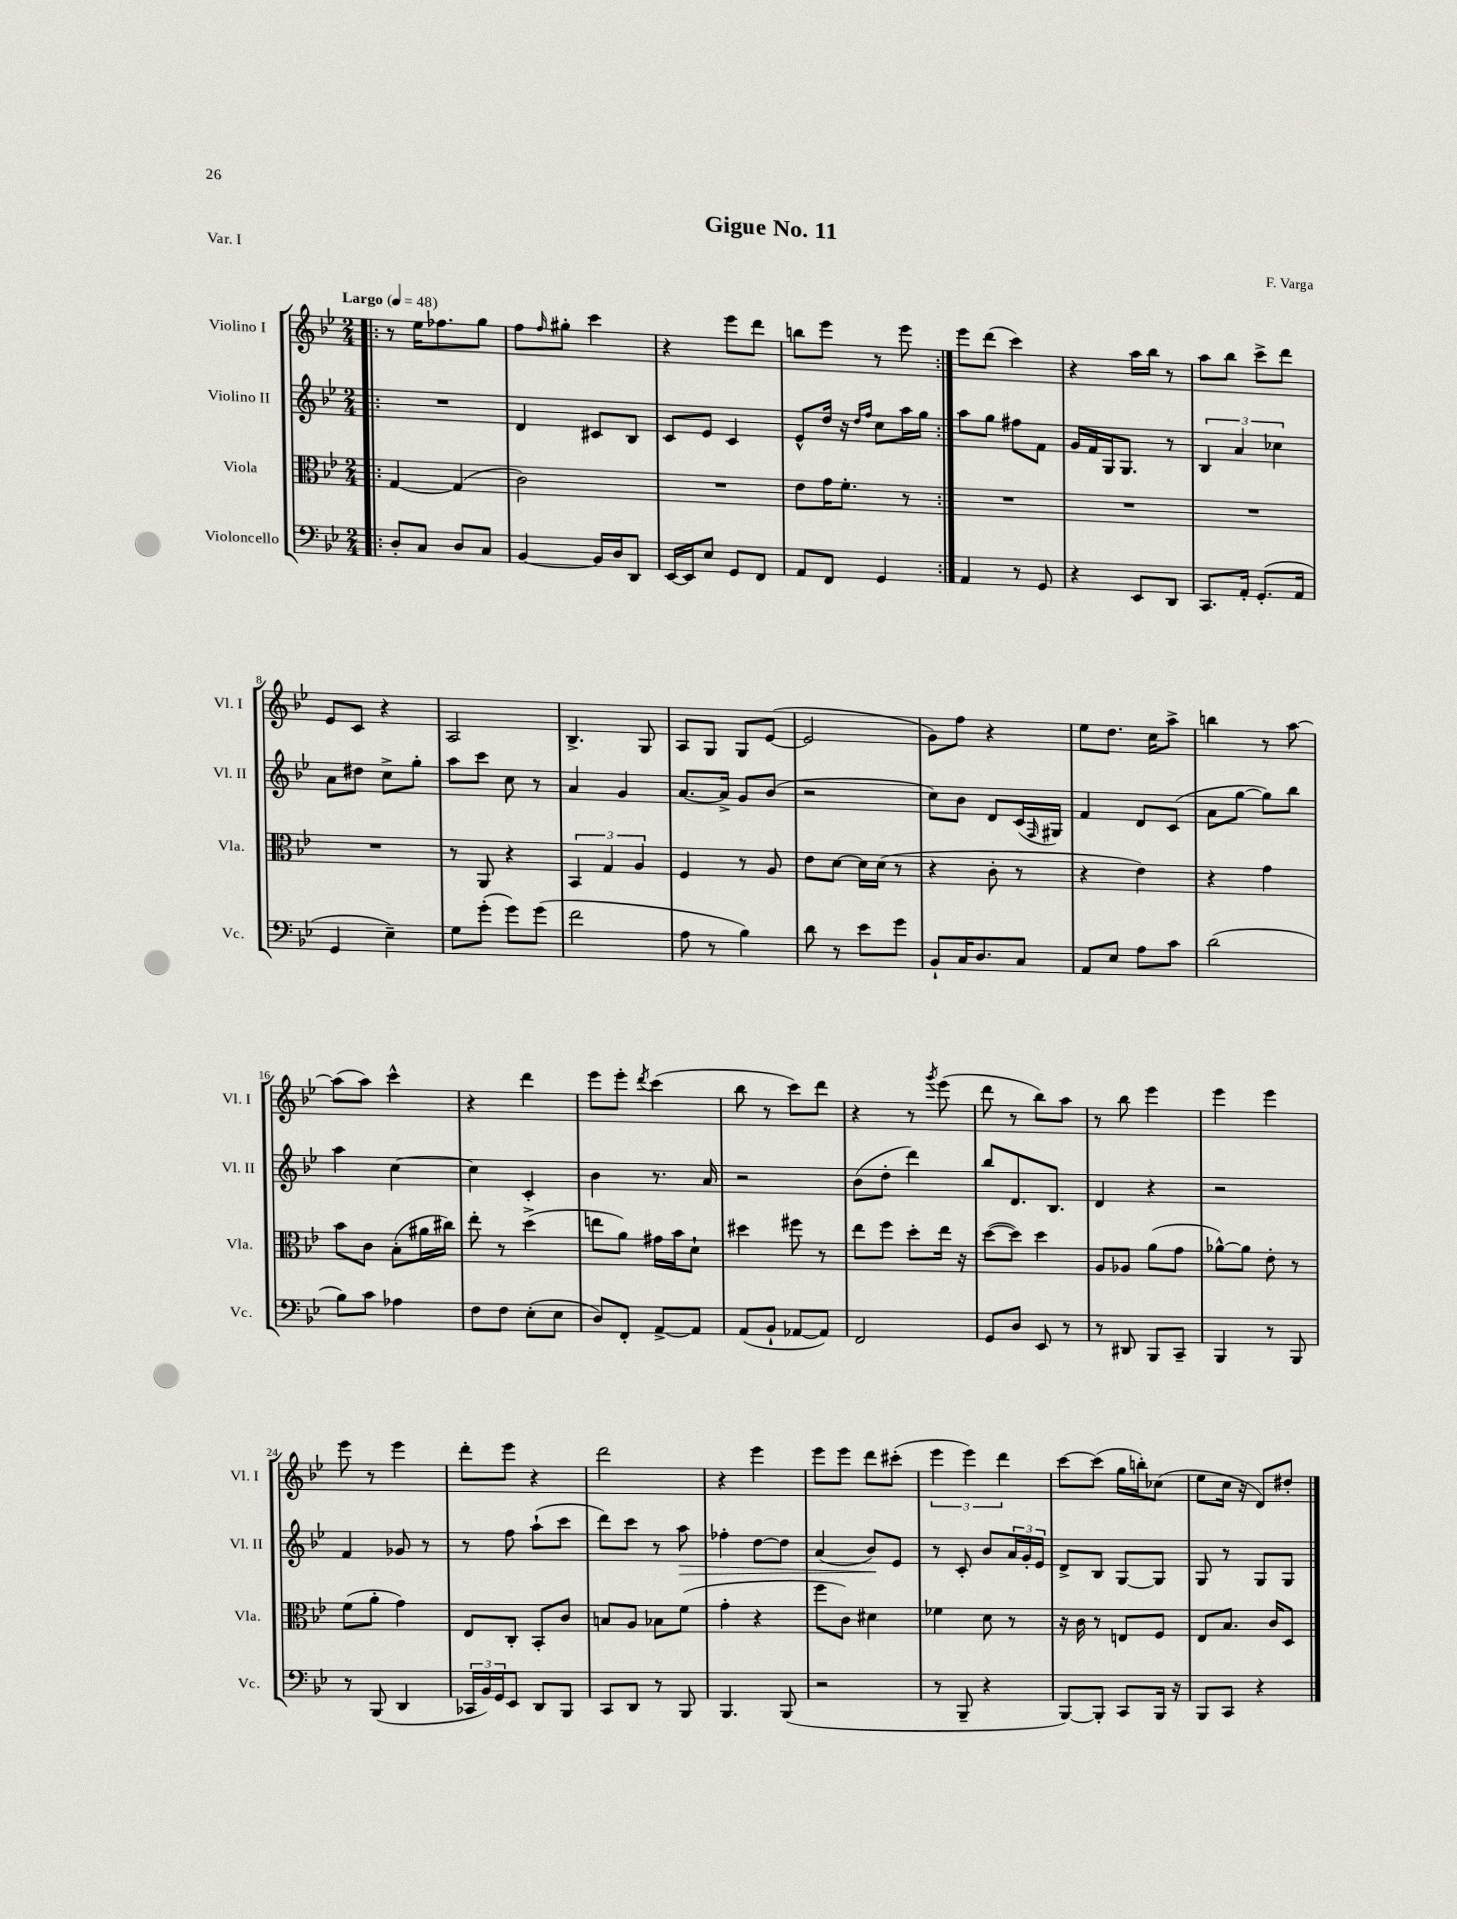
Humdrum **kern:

**kern	**kern	**kern	**dynam	**kern
*part4	*part3	*part2	*part2	*part1
*staff4	*staff3	*staff2	*staff2	*staff1
*I"Violoncello	*I"Viola	*I"Violino II	*	*I"Violino I
*I'Vc.	*I'Vla.	*I'Vl. II	*	*I'Vl. I
*clefF4	*clefC3	*clefG2	*	*clefG2
*k[b-e-]	*k[b-e-]	*k[b-e-]	*	*k[b-e-]
*M2/4	*M2/4	*M2/4	*	*M2/4
*MM48	*MM48	*MM48	*	*MM48
=1!|:	=1!|:	=1!|:	=1!|:	=1!|:
!	!	!	!	!LO:TX:a:B:t=Largo
8D'/L	[4G/	2r	.	8r
8C/J	.	.	.	16ee-\KL
.	.	.	.	8.ff-X\
8D/L	(4G/]	.	.	.
8C/J	.	.	.	8gg\J
=2	=2	=2	=2	=2
[4BB-/	2c\)	4d/	.	8ff\L
.	.	.	.	16qqff/
.	.	.	.	8gg#X'\J
16BB-/LL]	.	8c#X/L	.	4ccc\
16D/J	.	.	.	.
8DD/J	.	8B-/J	.	.
=3	=3	=3	=3	=3
[16EE-/LL	2r	8c/L	.	4r
16EE-/J]	.	.	.	.
8E-/J	.	8e-/J	.	.
8GG/L	.	4c/	.	8eee-\L
8FF/J	.	.	.	8ddd\J
=4	=4	=4	=4	=4
8AA/L	8e-\L	8e-^^/L	.	8bbn\L
8FF/J	16g\K	16dd/Jk	.	8eee-\J
.	8.f'\J	16r	.	.
.	.	16qqdd/LL	.	.
.	.	16qqff/JJ	.	.
4GG/	.	8cc\L	.	8r
.	8r	16aa\L	.	8eee-\
.	.	16gg\JJ	.	.
=5:|!	=5:|!	=5:|!	=5:|!	=5:|!
4AA/	2r	8aa\L	.	8eee-\L
.	.	8gg\J	.	(8ddd\J
8r	.	8ff#X\L	.	4ccc\)
8GG/	.	8f\J	.	.
=6	=6	=6	=6	=6
4r	2r	16g/LL	.	4r
.	.	16f/	.	.
.	.	16G/J	.	.
.	.	8.G/J	.	.
8EE-/L	.	.	.	16aa\LL
.	.	.	.	16bb-\JJ
8DD/J	.	8r	.	8r
=7	=7	=7	=7	=7
8.CC/L	2r	6B-/	.	8aa\L
.	.	.	.	8bb-\J
.	.	6a/	.	.
16AA'/Jk	.	.	.	.
(8.GG'/L	.	.	.	8ccc^\L
.	.	6cc-X\	.	.
.	.	.	.	8ddd\J
16AA/Jk	.	.	.	.
!!LO:LB:g=z
=8	=8	=8	=8	=8
4GG/	2r	8a\L	.	8e-/L
.	.	8dd#X\J	.	8c/J
4E-~\)	.	8cc^\L	.	4r
.	.	8gg'\J	.	.
=9	=9	=9	=9	=9
8G\L	8r	8aa\L	.	2A/
(8g'\J	8AA/	8ccc\J	.	.
8g\L)	4r	8cc\	.	.
(8g\J	.	8r	.	.
=10	=10	=10	=10	=10
2f\	6BB-/	4a/	.	4.B-^/
.	6G/	.	.	.
.	.	4g/	.	.
.	6A/	.	.	.
.	.	.	.	8G/
=11	=11	=11	=11	=11
8A\	4F/	[8.a/L	.	8A/L
8r	.	.	.	8G/J
.	.	16a^/Jk]	.	.
4B-\)	8r	8g/L	.	8G/L
.	8A/	(8b-/J	.	([8e-/J
=12	=12	=12	=12	=12
8d\	8e-\L	2r	.	2e-/]
8r	[8d\J	.	.	.
8e-\L	16d\LL]	.	.	.
.	(16d\JJ	.	.	.
8g\J	8r	.	.	.
=13	=13	=13	=13	=13
8BB-`/L	4r	8cc\L)	.	8g\L)
16C/K	.	8b-\J	.	8ff\J
8.D/	.	.	.	.
.	8c'\	8d/L	.	4r
8C/J	8r	(16c/L	.	.
.	.	16qqF/	.	.
.	.	16G#X/JJ)	.	.
=14	=14	=14	=14	=14
8AA/L	4r	4f/	.	8ee-\L
8E-/J	.	.	.	8.dd\J
8A\L	4e-\)	8d/L	.	.
.	.	.	.	16cc\KL
8c\J	.	(8c/J	.	8aa^\J
=15	=15	=15	=15	=15
(2d\	4r	8a\L	.	4bbn\
.	.	[8gg\J	.	.
.	4g\	8gg\L])	.	8r
.	.	8bb-\J	.	[8aa\
!!LO:LB:g=z
=16	=16	=16	=16	=16
8B-\L)	8b-\L	4aa\	.	(8aa\L]
8c\J	8c\J	.	.	8aa\J)
4A-X\	(8B-'\L	[4cc\	.	4ccc^^\
.	16a#X\L	.	.	.
.	16cc#X\JJ)	.	.	.
=17	=17	=17	=17	=17
8F\L	8ee-'\	4cc\]	.	4r
8F\J	8r	.	.	.
(8E-'\L	(4dd^\	4c'/	.	4ddd\
8E-\J	.	.	.	.
=18	=18	=18	=18	=18
8D/L)	8een\L	4b-\	.	8eee-\L
8FF'/J	8a\J)	.	.	8eee-'\J
.	.	.	.	8qddd/
[8AA^/L	16g#X\LL	8.r	.	(4ccc\
.	16b-\J	.	.	.
8AA/J]	8d`\J	.	.	.
.	.	16a/	.	.
=19	=19	=19	=19	=19
(8AA/L	4dd#X\	2r	.	8bb-\
8BB-`/J	.	.	.	8r
[8AA-X/L	8ff#X\	.	.	8ccc\L)
8AA-/J])	8r	.	.	8ddd\J
=20	=20	=20	=20	=20
2FF/	8ee-\L	(8b-\L	.	4r
.	8ff\J	8dd'\J	.	.
.	8dd'\L	4ddd\)	.	8r
.	.	.	.	8qggg/
.	16ee-\Jk	.	.	(8eee-\
.	16r	.	.	.
=21	=21	=21	=21	=21
8GG/L	([8dd\L	8bb-/L	.	8ddd\
8D/J	8dd\J])	8.d/	.	8r
8EE-/	4dd\	.	.	8bb-\L)
.	.	8.B-/J	.	.
8r	.	.	.	8aa\J
=22	=22	=22	=22	=22
8r	8A/L	4d/	.	8r
8DD#X/	8A-X/J	.	.	8bb-\
8BBB-/L	(8a\L	4r	.	4eee-\
8CC~/J	8g\J	.	.	.
=23	=23	=23	=23	=23
4BBB-/	[8a-X^^\L)	2r	.	4eee-\
.	8a-\J]	.	.	.
8r	8e-'\	.	.	4eee-\
8BBB-/	8r	.	.	.
!!LO:LB:g=z
=24	=24	=24	=24	=24
8r	(8f\L	4f/	.	8eee-\
(8BBB-/	8a'\J	.	.	8r
4DD/	4g\)	8g-X/	.	4eee-\
.	.	8r	.	.
=25	=25	=25	=25	=25
24CC-X/LL	8E-/L	8r	.	8ddd'\L
24BB-/)	.	.	.	.
24GG/J	.	.	.	.
8EE-/J	8C'/J	8ff\	.	8eee-\J
8DD/L	8BB-'/L	(8aa`\L	.	4r
8BBB-/J	8c/J	8ccc\J	.	.
=26	=26	=26	=26	=26
8CC/L	8Bn/L	8ddd\L)	.	2ddd\
8DD/J	8A/J	8ccc\J	.	.
8r	8B-X\L	8r	.	.
!	!	!	!LO:HP:b	!
8BBB-/	(8f\J	8aa\	>	.
=27	=27	=27	=27	=27
4.BBB-/	4g'\	4ff-X'\	.	4r
.	4r	[8dd\L	.	4eee-\
(8BBB-/	.	8dd\J]	.	.
=28	=28	=28	=28	=28
2r	8ff\L	(4a/	.	8eee-\L
.	8c\J)	.	.	8eee-\J
.	4d#X\	8b-/L)	.	8ddd\L
.	.	8e-/J	]	(8ccc#X'\J
=29	=29	=29	=29	=29
8r	4f-X\	8r	.	6eee-\
8BBB-~/	.	8c'/	.	.
.	.	.	.	6eee-\)
4r	8d\	8b-/L	.	.
.	.	.	.	6ddd\
.	8r	24a/L	.	.
.	.	24g'/	.	.
.	.	24e-/JJ	.	.
=30	=30	=30	=30	=30
[8BBB-/L)	16r	8d^/L	.	[8ccc\L
.	16c\	.	.	.
8BBB-'/J]	8r	8B-/J	.	(8ccc\J]
8CC/L	8En/L	[8G/L	.	16gg\LL
.	.	.	.	16bbn'\J)
16BBB-/Jk	8F/J	8G/J]	.	(8cc-X\J
16r	.	.	.	.
=31	=31	=31	=31	=31
8BBB-/L	8E-/L	8G/	.	8ee-\L
8CC/J	8.B-/J	8r	.	16cc\Jk
.	.	.	.	16r
4r	.	8G/L	.	8d/L)
.	16c/KL	.	.	.
.	8D/J	8G/J	.	8dd#X'/J
==	==	==	==	==
*-	*-	*-	*-	*-
